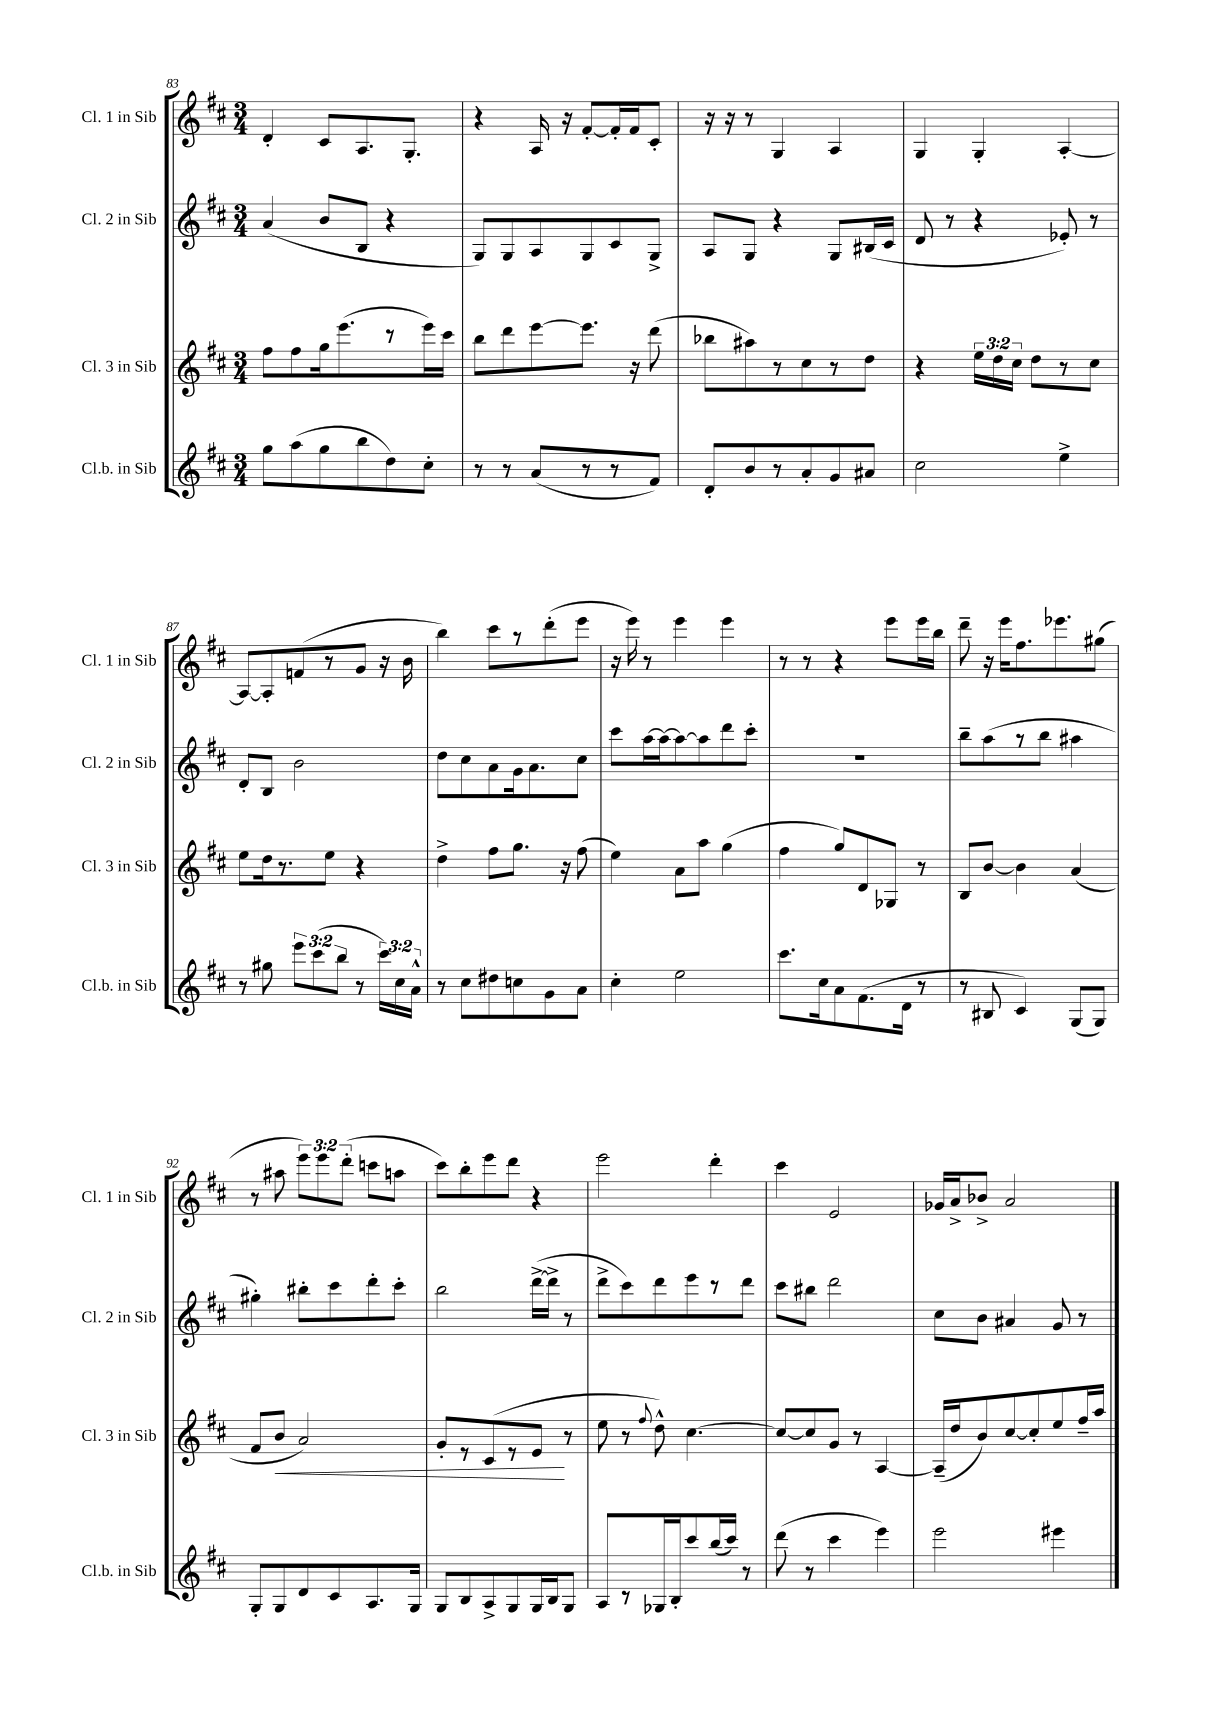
<<
\new StaffGroup <<
\new Staff = "s0" \with { instrumentName = "Cl. 1 in Sib" shortInstrumentName = "Cl. 1 in Sib" } {
    \clef treble \key d \major \numericTimeSignature \time 3/4 \override Staff.TupletNumber.text = #tuplet-number::calc-fraction-text
    \autoBeamOff d'4-. cis'8[ a8. g8.]-. |
    r4 a16 r16 fis'8[~-. fis'16-. fis'16 cis'8]-. |
    r16 r16 r8 g4 a4 |
    g4 g4-. a4~-. |
    a8[~ a8-. f'8( r8 g'8] r16 b'16 |
    b''4) cis'''8[ r8 d'''8-.( e'''8] |
    r16 e'''16) r8 e'''4 e'''4 |
    r8 r8 r4 e'''8[ e'''16 b''16] |
    d'''8-- r16 e'''16[ fis''8. ees'''8. gis''8]( |
    r8 ais''8 \tuplet 3/2 { e'''8[) e'''8 d'''8]-.( } c'''8[ a''8] |
    cis'''8[) b''8-. e'''8 d'''8] r4 |
    e'''2 d'''4-. |
    cis'''4 e'2 |
    ges'16[ a'16-> bes'8]-> a'2 \bar "|." |
}
\new Staff = "s1" \with { instrumentName = "Cl. 2 in Sib" shortInstrumentName = "Cl. 2 in Sib" } {
    \clef treble \key d \major \numericTimeSignature \time 3/4
    \autoBeamOff a'4( b'8[ b8] r4 |
    g8[) g8 a8 g8 cis'8 g8]-> |
    a8[ g8] r4 g8[ bis16( cis'16] |
    d'8 r8 r4 ees'8-.) r8 |
    d'8[-. b8] b'2 |
    d''8[ cis''8 a'8 g'16 a'8. cis''8] |
    cis'''8[ a''16~ a''16~ a''8~ a''8 d'''8 cis'''8]-. |
    R2. |
    b''8[-- a''8( r8 b''8] ais''4 |
    gis''4-.) bis''8[-. cis'''8 d'''8-. cis'''8]-. |
    b''2 d'''16[~->( d'''16]-> r8 |
    d'''8[-> cis'''8) d'''8 e'''8 r8 d'''8] |
    cis'''8[ bis''8] d'''2 |
    cis''8[ b'8] ais'4 g'8 r8 \bar "|." |
}
\new Staff = "s2" \with { instrumentName = "Cl. 3 in Sib" shortInstrumentName = "Cl. 3 in Sib" } {
    \clef treble \key d \major \numericTimeSignature \time 3/4 \override Staff.TupletNumber.text = #tuplet-number::calc-fraction-text
    \autoBeamOff fis''8[ fis''8 g''16 e'''8.( r8 e'''16) cis'''16] |
    b''8[ d'''8 e'''8~ e'''8.] r16 d'''8( |
    bes''8[ ais''8) r8 cis''8 r8 d''8] |
    r4 \tuplet 3/2 { e''16[ d''16 cis''16] } d''8[ r8 cis''8] |
    e''8[ d''16 r8. e''8] r4 |
    d''4-> fis''8[ g''8.] r16 fis''8( |
    e''4) a'8[ a''8] g''4( |
    fis''4 g''8[) d'8 ges8] r8 |
    b8[ b'8]~ b'4 a'4( |
    fis'8[ b'8]\< a'2) |
    g'8[-. r8 cis'8( r8 e'8]\! r8 |
    e''8 r8 \appoggiatura { fis''8 } d''8-^) cis''4.~ |
    cis''8[~ cis''8 g'8] r8 a4~ |
    a16[--( d''16 b'8) cis''8~ cis''8-. e''8 fis''16-- a''16] \bar "|." |
}
\new Staff = "s3" \with { instrumentName = "Cl.b. in Sib" shortInstrumentName = "Cl.b. in Sib" } {
    \clef treble \key d \major \numericTimeSignature \time 3/4 \override Staff.TupletNumber.text = #tuplet-number::calc-fraction-text
    \autoBeamOff g''8[ a''8( g''8 b''8 d''8) cis''8]-. |
    r8 r8 a'8[( r8 r8 fis'8]) |
    d'8[-. b'8 r8 a'8-. g'8 ais'8] |
    cis''2 e''4-> |
    r8 gis''8 \tuplet 3/2 { e'''8[ cis'''8( b''8] } r8 \tuplet 3/2 { cis'''16[) cis''16 a'16]-^ } |
    r8 cis''8[ dis''8 c''8 g'8 a'8] |
    cis''4-. e''2 |
    cis'''8.[ cis''16 a'8 fis'8.( d'16] r8 |
    r8 bis8 cis'4) g8[( g8]) |
    g8[-. g8 d'8 cis'8 a8. g16] |
    g8[ b8 a8-> g8 g16 b16 g8] |
    a8[ r8 ges16 b16-. cis'''8 b''16( cis'''16]) r8 |
    d'''8( r8 cis'''4 e'''4) |
    e'''2 eis'''4 \bar "|." |
}
>>
>>
\layout { \context { \Score currentBarNumber = #83 } }
